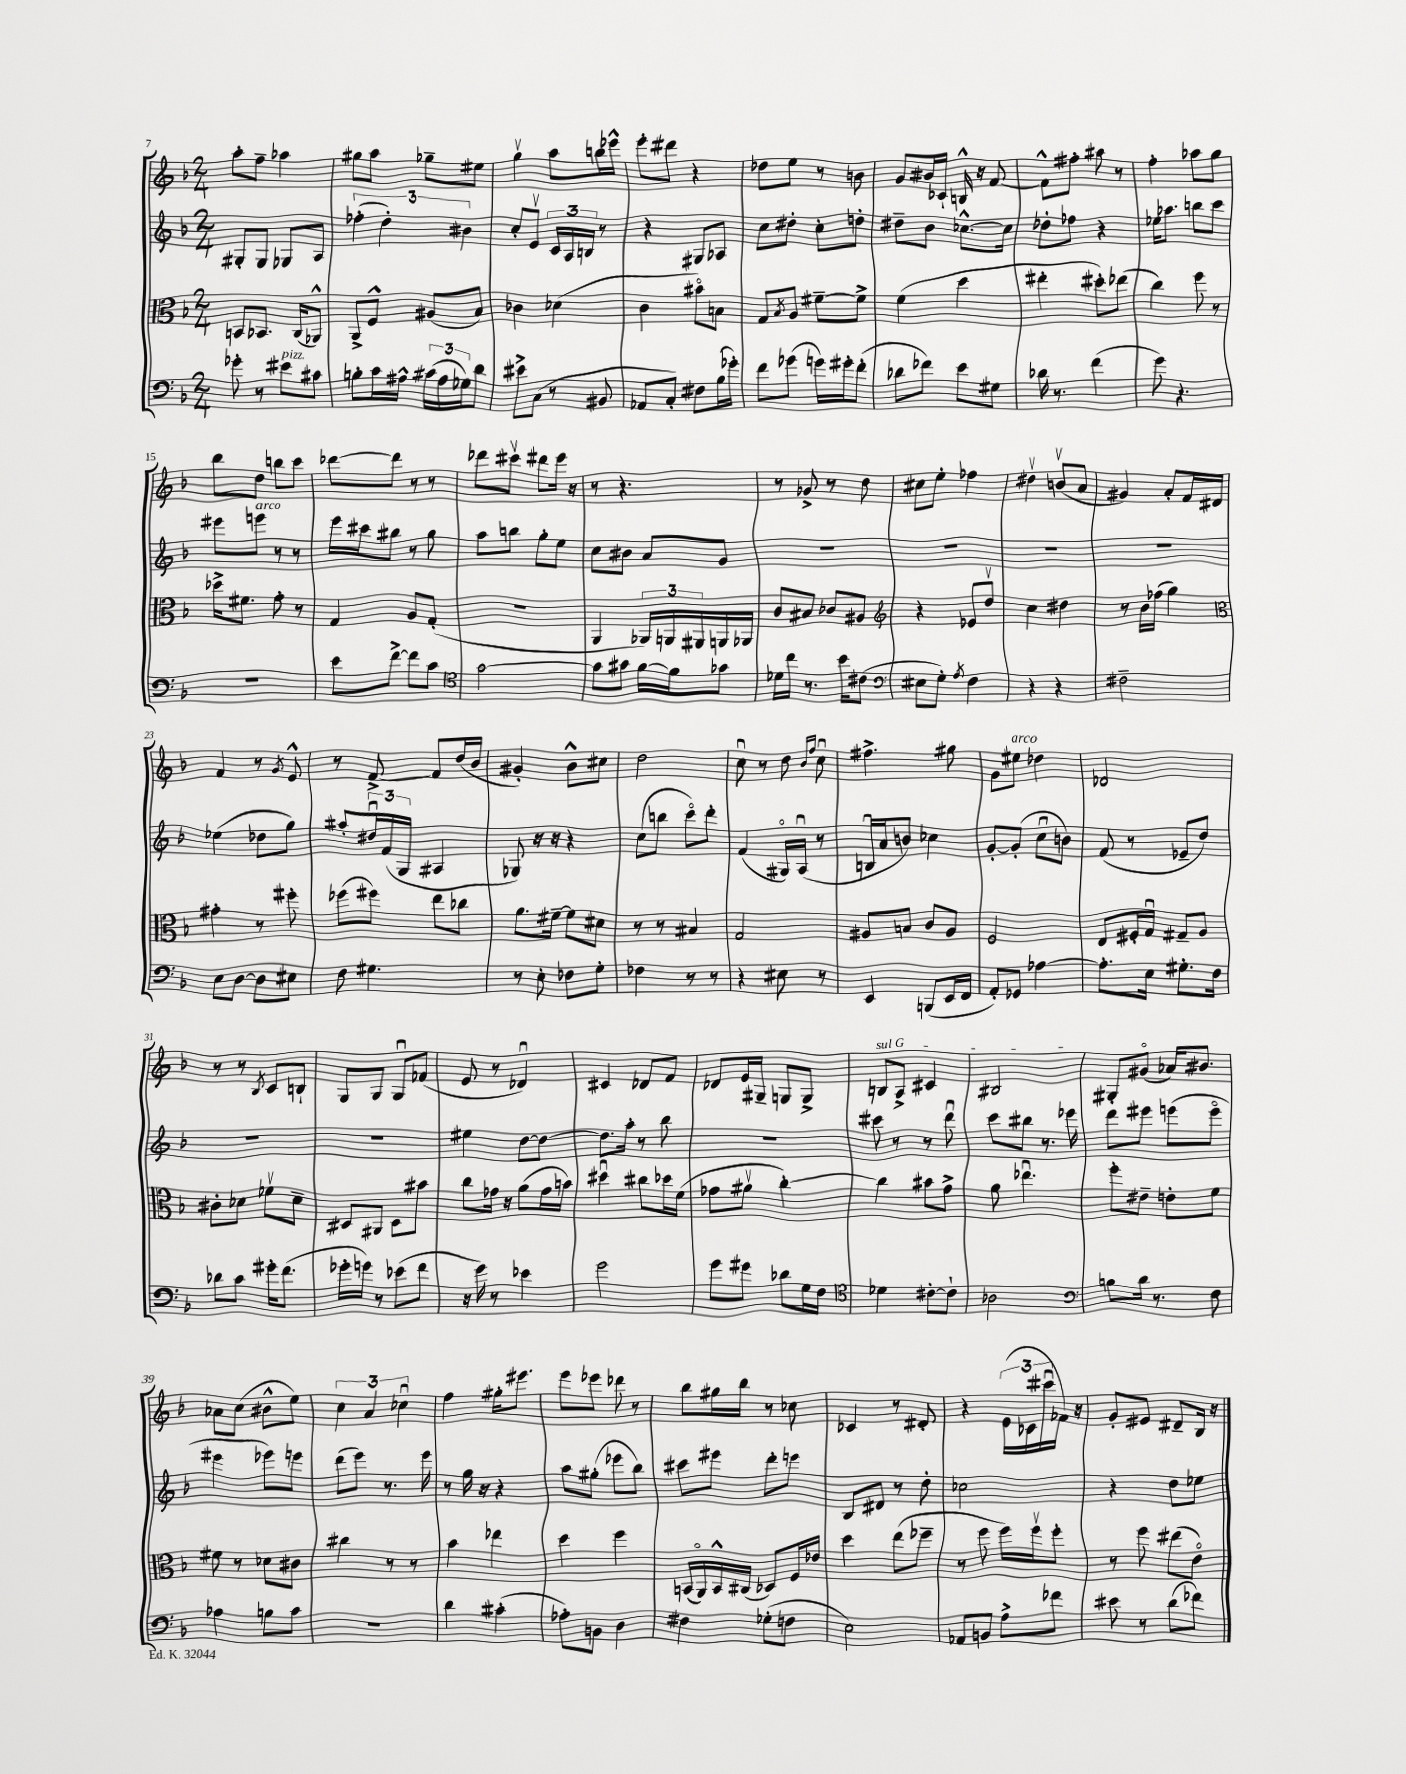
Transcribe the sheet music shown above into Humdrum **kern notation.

**kern	**kern	**kern	**kern
*staff4	*staff3	*staff2	*staff1
*clefF4	*clefC3	*clefG2	*clefG2
*k[b-]	*k[b-]	*k[b-]	*k[b-]
*M2/4	*M2/4	*M2/4	*M2/4
8g-'\	8BB/L	8G#'/L	8aa'\L
8r	8.BB-/J	8G#/J	8ff~\J
8e#\L	.	8G-/L	4aa-\
.	(16C/LK	.	.
8c#\J	8AA-^^/J)	8A/J	.
=	=	=	=
8B'\L	8AA^/L	(6ff-'\	8gg#\L
16c\L	8F^^/J	.	8aa\J
.	.	6dd'\)	.
16A#^^\JJ	.	.	.
(24c#\LL	(8A#/L	.	8gg-~\L
24A#\	.	.	.
24G-\J)	.	6b#\	.
8d\J	8B-/J)	.	8ee#\J
=	=	=	=
8e#^\L	4c-\	8cc'/L	4ggv\
(8C\J	.	8ev/J	.
8r	(4d-\	24c/LL	8aa\L
.	.	24A/	.
.	.	24B/JJ	.
8BB#/	.	8r	16bb\L
.	.	.	16eee-^^\JJ
=	=	=	=
8AA-/L	4c\	4r	8eee'\L
8C'/J)	.	.	8ddd#\J
8F#\L	8b#o\L)	8G#/L	4r
(16B-\L	8B\J	8A-/J	.
16g-'\JJ)	.	.	.
=	=	=	=
8f\L	8G/L	8cc\L	8dd-\L
.	8qB-/	.	.
(8g-\J	8A/J	8dd#'\J	8ee\J
16g\LL)	[8f#~\L	8cc'\L	8r
16g#'\J	.	.	.
(8f'\J	8f#^\]J	8dd'\J	8b\
=	=	=	=
8d-\L	(4f\	8dd#~\L	8g/L
8f-\J)	.	8b-\J	16b#/L
.	.	.	16c-`/JJ
8e\L	4dd\	[8.cc-^^\L	16B^^/
.	.	.	16r
8G#\J	.	.	[8f/
.	.	16cc-\]Jk	.
=	=	=	=
16d-\	4ee#'\	8dd-'\L	8f^^\]L
8.r	.	.	.
.	.	8ff-\J	8ff#'\J
(4f\	8dd#'\L)	4r	8aa#\
.	(8ee-\J	.	8r
=	=	=	=
8g\)	4cc\)	16ee-\LK	4ff'\
.	.	8.aa-\J	.
4.r	.	.	.
.	8ff\	8bb\L	8aa-\L
.	8r	8ccc\J	8gg\J
=	=	=	=
2r	16dd-^\LK	8eee#\L	8bb-\L
.	8.f#\J	.	.
.	.	8eee\J	8dd\J
.	8g'\	8r	8bb\L
.	8r	8r	8ccc\J
=	=	=	=
8e\L	4G/	16eee\LL	[8ddd-\L
.	.	16ccc#\J	.
[8f^\J	.	8bb#\J	8ddd-\]J
8f\]L	8A/L	8r	8r
8c\J	(8G'/J	8gg\	8r
=	=	=	=
*clefC4	*	*	*
[2g\	2r	8aa\L	8ddd-\L
.	.	8bb\J	8ccc#v\J
.	.	8gg'\L	8ddd#\L
.	.	8ee\J	16eee\Jk
.	.	.	16r
=	=	=	=
8g\]L	4AA/	8cc\L	8r
8g#\J	.	8b#\J	4.r
[16f\LL	24AA-/LL)	8a/L	.
.	24AA/	.	.
16f\]J	.	.	.
.	24AA#/	.	.
8g-\J	16AA/	8g/J	.
.	16AA-/JJ	.	.
=	=	=	=
16d-\LL	8c/L	2r	8r
16cc\JJ	.	.	.
8.r	8B#/J	.	8g-^/
.	8c-/L	.	8r
16b-\LK	.	.	.
(8c#\J	8A#/J	.	8dd\
=	=	=	=
*clefF4	*clefG2	*	*
8E#\L	4r	2r	8cc#\L
8G'\J)	.	.	8ee'\J
8qA/	.	.	.
4F\	8e-/L	.	4ff-\
.	8ddv/J	.	.
=	=	=	=
4r	4cc\	2r	4dd#v\
4r	4dd#\	.	(8bv/L
.	.	.	8a/J
=	=	=	=
2F#~\	8r	2r	4g#/)
.	16b-\LL	.	.
.	(16ff-\JJ	.	.
.	4gg\)	.	8a'/L
.	.	.	16f/L
.	.	.	16d#/JJ
=	=	=	=
*	*clefC3	*	*
8E\L	4g#'\	(4ee-\	4f/
[8D\J	.	.	.
8D\]L	8r	8dd-\L	8r
.	.	.	8qg/
8E#\J	8ff#'\	8gg\J)	8e^^/
=	=	=	=
8F\	(8ff-\L	8aa#'/L	8r
4.G#\	8ff#\J)	24dd#u/L	[8f^/
.	.	(24f/	.
.	.	24G/JJ	.
.	8ee\L	4A#/	8f/]L
.	8cc-\J	.	(16dd/L
.	.	.	16b-/JJ
=	=	=	=
8r	8.a\L	8G-/)	4g#'/)
8E'\	.	16r	.
.	[16f#~\Jk	16r	.
8F-\L	8f#\]L	4r	8b-^^\L
8G'\J	8d#\J	.	8cc#\J
=	=	=	=
4F-\	8r	(8cc\L	2dd\
.	8r	8bb\J	.
8r	4B#/	8ccco\L)	.
8r	.	8ddd'\J	.
=	=	=	=
4r	2G/	(4f/	8ccu\
.	.	.	8r
8E#\	.	16G#o/LL)	8dd\
.	.	(16Au/JJ	.
.	.	.	16qqb-/LL
.	.	.	16qqff/JJ
8r	.	8r	8ccu\
=	=	=	=
4EE/	8A#/L	16Bu/LL	4.ff#^\
.	.	16a/J	.
.	8B/J	8b/J)	.
(8BBB/L	8c/L	4cc-\	.
16EE/L	8A#/J	.	8gg#\
16FF/JJ	.	.	.
=	=	=	=
8AA'/L)	2F/	[8g'/L	8g\L
8GG-/J	.	(8g'/]J	8ee#\J
[4A-\	.	8ccu\L	4dd-\
.	.	8b\J)	.
=	=	=	=
8.A-'\]L	8E/L	(8f/	2d-/
.	16F#'/L	8r	.
16E\Jk	16Gu/JJ	.	.
8.G#'\L	8G#~/L	8e-~/L	.
.	8A/J	8dd/J)	.
16F\Jk	.	.	.
=	=	=	=
8d-\L	8c#'\L	2r	8r
8c\J	8d-\J	.	8r
.	.	.	8qB-/
16g#'\LK	8f-v\L	.	8c/L
(8.f\J	.	.	.
.	8d-~\J	.	8B`/J
=	=	=	=
16g-'\LL	8D#/L	2r	8G/L
16g\JJ)	.	.	.
8r	8AA#/J	.	8G/J
(8e-\L	8D#\L	.	8Gu/L
8f\J	8b#\J	.	(8f-/J
=	=	=	=
16r	8cc\L	4ee#\	8e/
16g\)	.	.	.
8r	16g-\Jk	.	8r
.	16r	.	.
4e-\	(8a\L	[8dd\L	4d-u/)
.	16g-\L	8dd\_J	.
.	16b\JJ)	.	.
=	=	=	=
2g\	4dd#u\	8.dd\]L	4c#/
.	.	16aa'\Jk	.
.	8cc#\L	8r	8d-/L
.	16dd-\L	8bb-\	8f/J
.	(16f\JJ	.	.
=	=	=	=
8g\L	8g-\L	2r	8d-/L
8g#\J	8a#v\J	.	16e/L
.	.	.	16G#~/JJ
8d-\L	[4cc'\)	.	8G/L
16G\L	.	.	8G^/J
16F\JJ	.	.	.
=	=	=	=
*clefC4	*	*	*
4d-\	4cc\]	8ccc#\	8B/L
.	.	8r	8A^/J
[8c#'\L	8b#\L	8r	4c#/
8c#`\]J	8g^\J	8dddu\	.
=	=	=	=
2A-\	8a\	8ccc\L	2B#/
.	4.ee-u\	8bb#\J	.
.	.	8.r	.
.	.	16eee-\	.
=	=	=	=
*clefF4	*	*	*
8B\L	8ff'\L	8ddd\L	8G#'/L
16d\Jk	8e#~\J	8eee#\J	(8g#o/J
8.r	.	.	.
.	8e'\L	(8eee\L	16a-/LK)
.	.	.	8.b#/J
8F\	8f\J	8eeeo\J	.
=	=	=	=
4A-\	8f#\	4eee#\	8a-\L
.	8r	.	(8cc\J
8B\L	8d-\L	8eee-\L)	8b#^^\L
8c\J	8c#\J	8eee\J	8ee\J)
=	=	=	=
2r	4cc#\	(8ddd\L	6cc\
.	.	8eee\J)	.
.	.	.	6a/
.	8r	8.r	.
.	.	.	6cc-u\
.	8r	.	.
.	.	16eee\	.
=	=	=	=
4d\	4b-\	8r	4ff\
.	.	16gg\	.
.	.	16r	.
(4c#'\	4ee-\	4r	16gg#'\LK
.	.	.	8.eee#\J
=	=	=	=
8A-'\L)	4dd\	8aa\L	8eee\L
8BB\J	.	(8gg#'\J	8eee-\J
4D\	4ff\	8eee-\L	8ddd-\
.	.	8bb-\J)	8r
=	=	=	=
4F#\	(16BB/LL	8ccc#\L	8bb-\L
.	16AAo/)	.	.
.	16BB^^/	8eee#\J	16gg#\L
.	(16C#/JJ	.	16bb-\JJ
(8G-'\L	8D-/L)	8ddd'\L	8r
8F\J	16F/L	8eee\J	8cc-\
.	16e-/JJ	.	.
=	=	=	=
2E\)	4dd\	8B-/L	4c-/
.	.	8d#/J	.
.	(8ee\L	8r	8r
.	8ff-~\J	8dd'\	8d#'/
=	=	=	=
8AA-/L	8r	2cc-\	4r
8BB/J	8ff\	.	.
8A^\L	16ff\LL)	.	(24e\LL
.	.	.	24c-\
.	16ffv\J	.	.
.	.	.	24ccc#u\
8f-\J	8ff'\J	.	16f-\JJ)
.	.	.	16r
=	=	=	=
8e#\	8r	4r	8g'/L
8r	8ff\	.	8e#/J
(8d\L	(8ee#\L	8dd\L	8d#~/L
8f-\J)	8eo\J)	8ee-\J	16B-/Jk
.	.	.	16r
==	==	==	==
*-	*-	*-	*-
